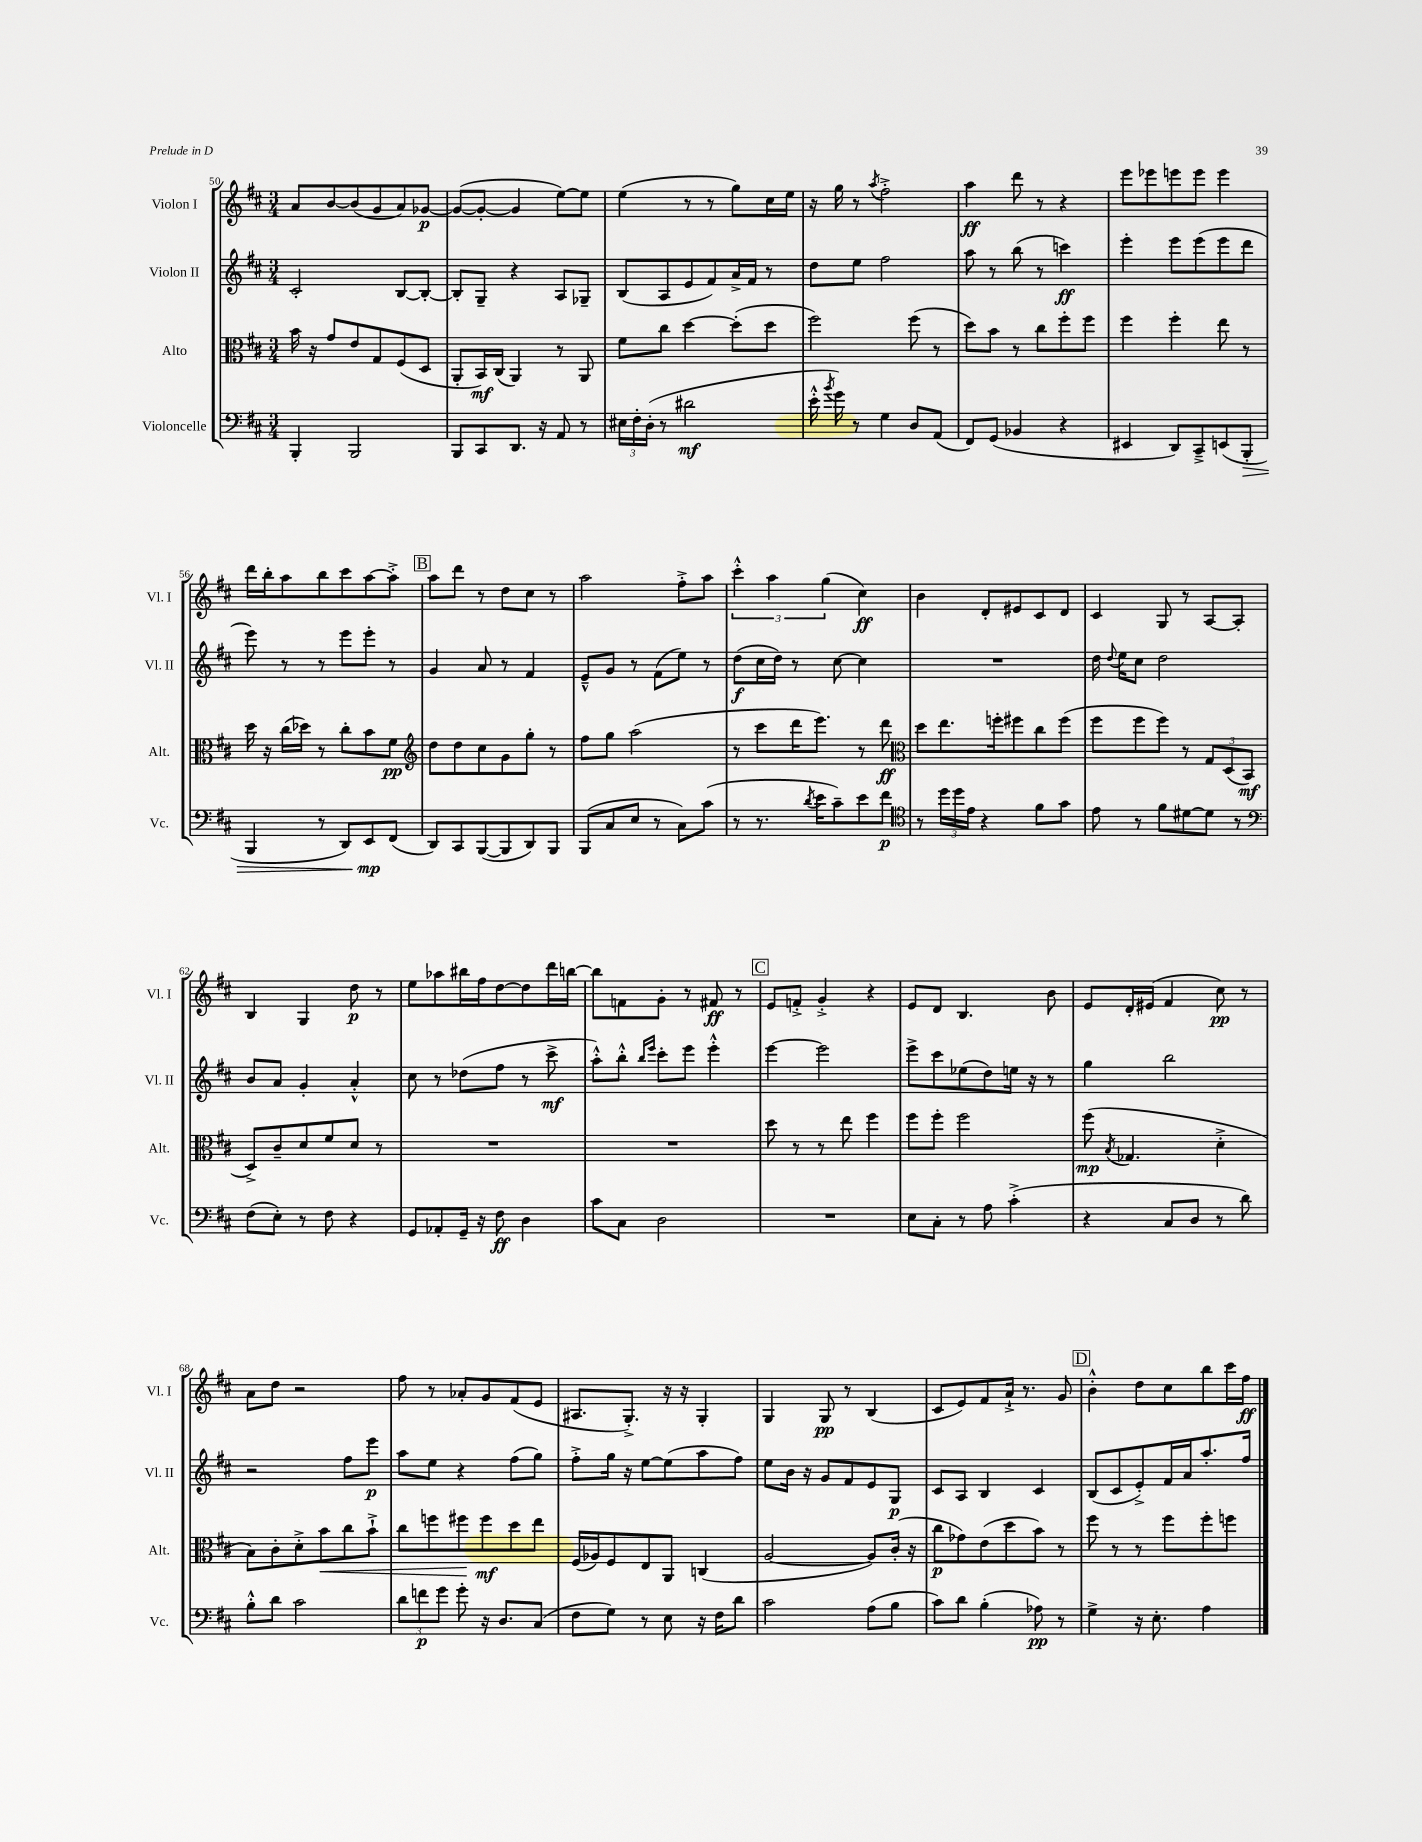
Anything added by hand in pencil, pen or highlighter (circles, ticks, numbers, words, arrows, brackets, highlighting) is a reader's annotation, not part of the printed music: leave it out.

**kern	**kern	**kern	**kern
*staff4	*staff3	*staff2	*staff1
*clefF4	*clefC3	*clefG2	*clefG2
*k[f#c#]	*k[f#c#]	*k[f#c#]	*k[f#c#]
*M3/4	*M3/4	*M3/4	*M3/4
4BBB'	16b	2c#'	8a
.	16r	.	.
.	8g	.	[8b
2BBB	8e	.	(8b]
.	8G	.	8g
.	(8F#	[8B	8a)
.	8D	8B'_	[8g-
=	=	=	=
8BBB	8AA'	8B']	(8g-_
8CC#	16BB)	8G~	8g-'_
.	(16C#	.	.
8.DD	4AA)	4r	4g-]
16r	.	.	.
8AA	8r	8A	[8ee)
8r	8AA	8G-~	8ee]
=	=	=	=
24E#	8f#	(8B	(4ee
24F#'	.	.	.
(24D'	.	.	.
8r	8cc#	8A	.
2d#	[4dd	8e	8r
.	.	8f#)	8r
.	(8dd']	16a^	8gg)
.	.	16f#	.
.	8dd	8r	16cc#
.	.	.	16ee
=	=	=	=
16e'^^	2ff#)	8dd	16r
8qb	.	.	.
16g)	.	.	16gg
8r	.	8ee	8r
.	.	.	8qaa
4G	.	2ff#	2ff#'^
8D	(8ff#	.	.
(8AA	8r	.	.
=	=	=	=
8FF#)	8dd)	8aa	4aa
(8GG	8b	8r	.
4BB-	8r	(8bb	8ddd
.	8cc#	8r	8r
4r	8ff#'	4ccc)	4r
.	8ff#	.	.
=	=	=	=
4EE#	4ff#	4eee'	8eee
.	.	.	8eee-
8DD)	4ff#'	8eee	8eee
8CC#~^	.	(8eee	8eee
(8EE	8ee	8eee	4eee
8BBB'	8r	8ddd	.
=	=	=	=
4BBB	16dd	8eee)	16ddd
.	16r	.	16bb'
.	(16cc#	8r	8aa
.	16dd-)	.	.
8r	8r	8r	8bb
8DD)	8cc#'	8eee	8ccc#
8EE	8b	8eee'	[8aa
(8FF#	8f#	8r	8aa'^]
=	=	=	=
*	*clefG2	*	*
8DD)	8dd	4g	8aa
8CC#	8dd	.	8ddd
([8BBB	8cc#	8a	8r
8BBB]	8g	8r	8dd
8DD)	8gg'	4f#	8cc#
8BBB	8r	.	8r
=	=	=	=
(8BBB	8ff#	8e~^^	2aa
8C#	8gg	8g	.
8E	(2aa	8r	.
8r	.	(8f#	.
8C#)	.	8ee)	8ff#'^
(8c#	.	8r	8aa
=	=	=	=
8r	8r	(8dd	6ccc#'^^
8.r	8ccc#	16cc#	.
.	.	.	6aa
.	.	16dd)	.
.	16ddd	8r	.
8qd	.	.	.
16e	8.eee)	.	.
.	.	.	(6gg
8c#~)	.	[8cc#	.
8e	8r	4cc#]	4cc#)
8f#	8ddd	.	.
=	=	=	=
*clefC4	*clefC3	*	*
8r	8dd	2.r	4b
24dd	8.ee	.	.
24dd	.	.	.
24e	.	.	.
4r	.	.	8d'
.	16ff'	.	.
.	8ff#	.	8e#
8f#	8cc#	.	8c#
8g	(8ff#	.	8d
=	=	=	=
8e	8ff#	16dd	4c#
.	.	8qqdd	.
.	.	16ee	.
8r	8ff#	8cc#	.
8f#	8ff#)	2dd	8G
[8d#	8r	.	8r
8d#]	12G	.	[8A
.	(12D	.	.
8r	.	.	8A']
.	12BB	.	.
=	=	=	=
*clefF4	*	*	*
(8F#	8D^)	8b	4B
8E')	8c#~	8a	.
8r	8d	4g'	4G
8F#	8f#	.	.
4r	8d	4a'^^	8dd
.	8r	.	8r
=	=	=	=
8GG	2.r	8cc#	8ee
8AA-'	.	8r	8aa-
16GG~	.	(8dd-	16bb#
16r	.	.	16ff#
8F#	.	8ff#	[8dd
4D	.	8r	8dd]
.	.	8ccc#^	16ddd
.	.	.	[16bb
=	=	=	=
8c#	2.r	8aa'^^)	8bb]
8C#	.	8bb'^^	8f
.	.	16qqbb	.
.	.	16qqeee	.
2D	.	8ccc#'	8g'
.	.	8eee	8r
.	.	4eee'^^	8f#
.	.	.	8r
=	=	=	=
2.r	8dd	[4eee	8e
.	8r	.	8f'^
.	8r	2eee]	4g'^
.	8ee	.	.
.	4ff#	.	4r
=	=	=	=
8E	8ff#	8eee^	8e
8C#'	8ff#'	8ccc#	8d
8r	2ff#	(8ee-	4.B
8A	.	8dd)	.
(4c#'^	.	16ee	.
.	.	16r	.
.	.	8r	8b
=	=	=	=
4r	(8ff#	4gg	8e
.	8qB	.	.
.	4.G-	.	16d'
.	.	.	(16e#
8C#	.	2bb	4f#
8D	.	.	.
8r	4d'^	.	8cc#)
8d)	.	.	8r
=	=	=	=
8B'^^	8B)	2r	8a
8d	8c#'	.	8dd
2c#	8d'^	.	2r
.	8b	.	.
.	8cc#	8ff#	.
.	8b`^	8eee	.
=	=	=	=
12d	8cc#	8aa	8ff#
12f	.	.	.
.	8ff	8ee	8r
12g	.	.	.
8g'	8ff#	4r	8a-'
16r	8ff#	.	8g
8.D	.	.	.
.	8dd	(8ff#	(8f#
(8C#	8ee	8gg)	8e
=	=	=	=
8F#	(16F#	8ff#'^	8.A#
.	16A-)	.	.
8G)	8F#	16gg	.
.	.	16r	8.G'^)
8r	8E	[8ee	.
8E	8AA	(8ee]	16r
.	.	.	16r
16r	(4C	8aa	4G'
16F#	.	.	.
8d	.	8ff#)	.
=	=	=	=
2c#	[2A	8ee	4G
.	.	16b	.
.	.	16r	.
.	.	8g	8G
.	.	8f#	8r
(8A	8A])	8e	(4B
8B	(16c#'	8G	.
.	16r	.	.
=	=	=	=
8c#)	8cc#	8c#	8c#
8d	8g-)	8A	8e)
(4B'	(8e	4B	8f#
.	8dd	.	16a`^
.	.	.	8.r
8A-)	8b)	4c#	.
8r	8r	.	8g
=	=	=	=
4G^	8ff#	(8B	4b'^^
.	8r	8c#	.
16r	8r	8e'^)	8dd
8.E'	.	.	.
.	8ff#	16f#	8cc#
.	.	16a	.
4A	8ff#'	8.aa'	8bb
.	8ff	.	16ccc#
.	.	16ff#	16ff#
==	==	==	==
*-	*-	*-	*-
